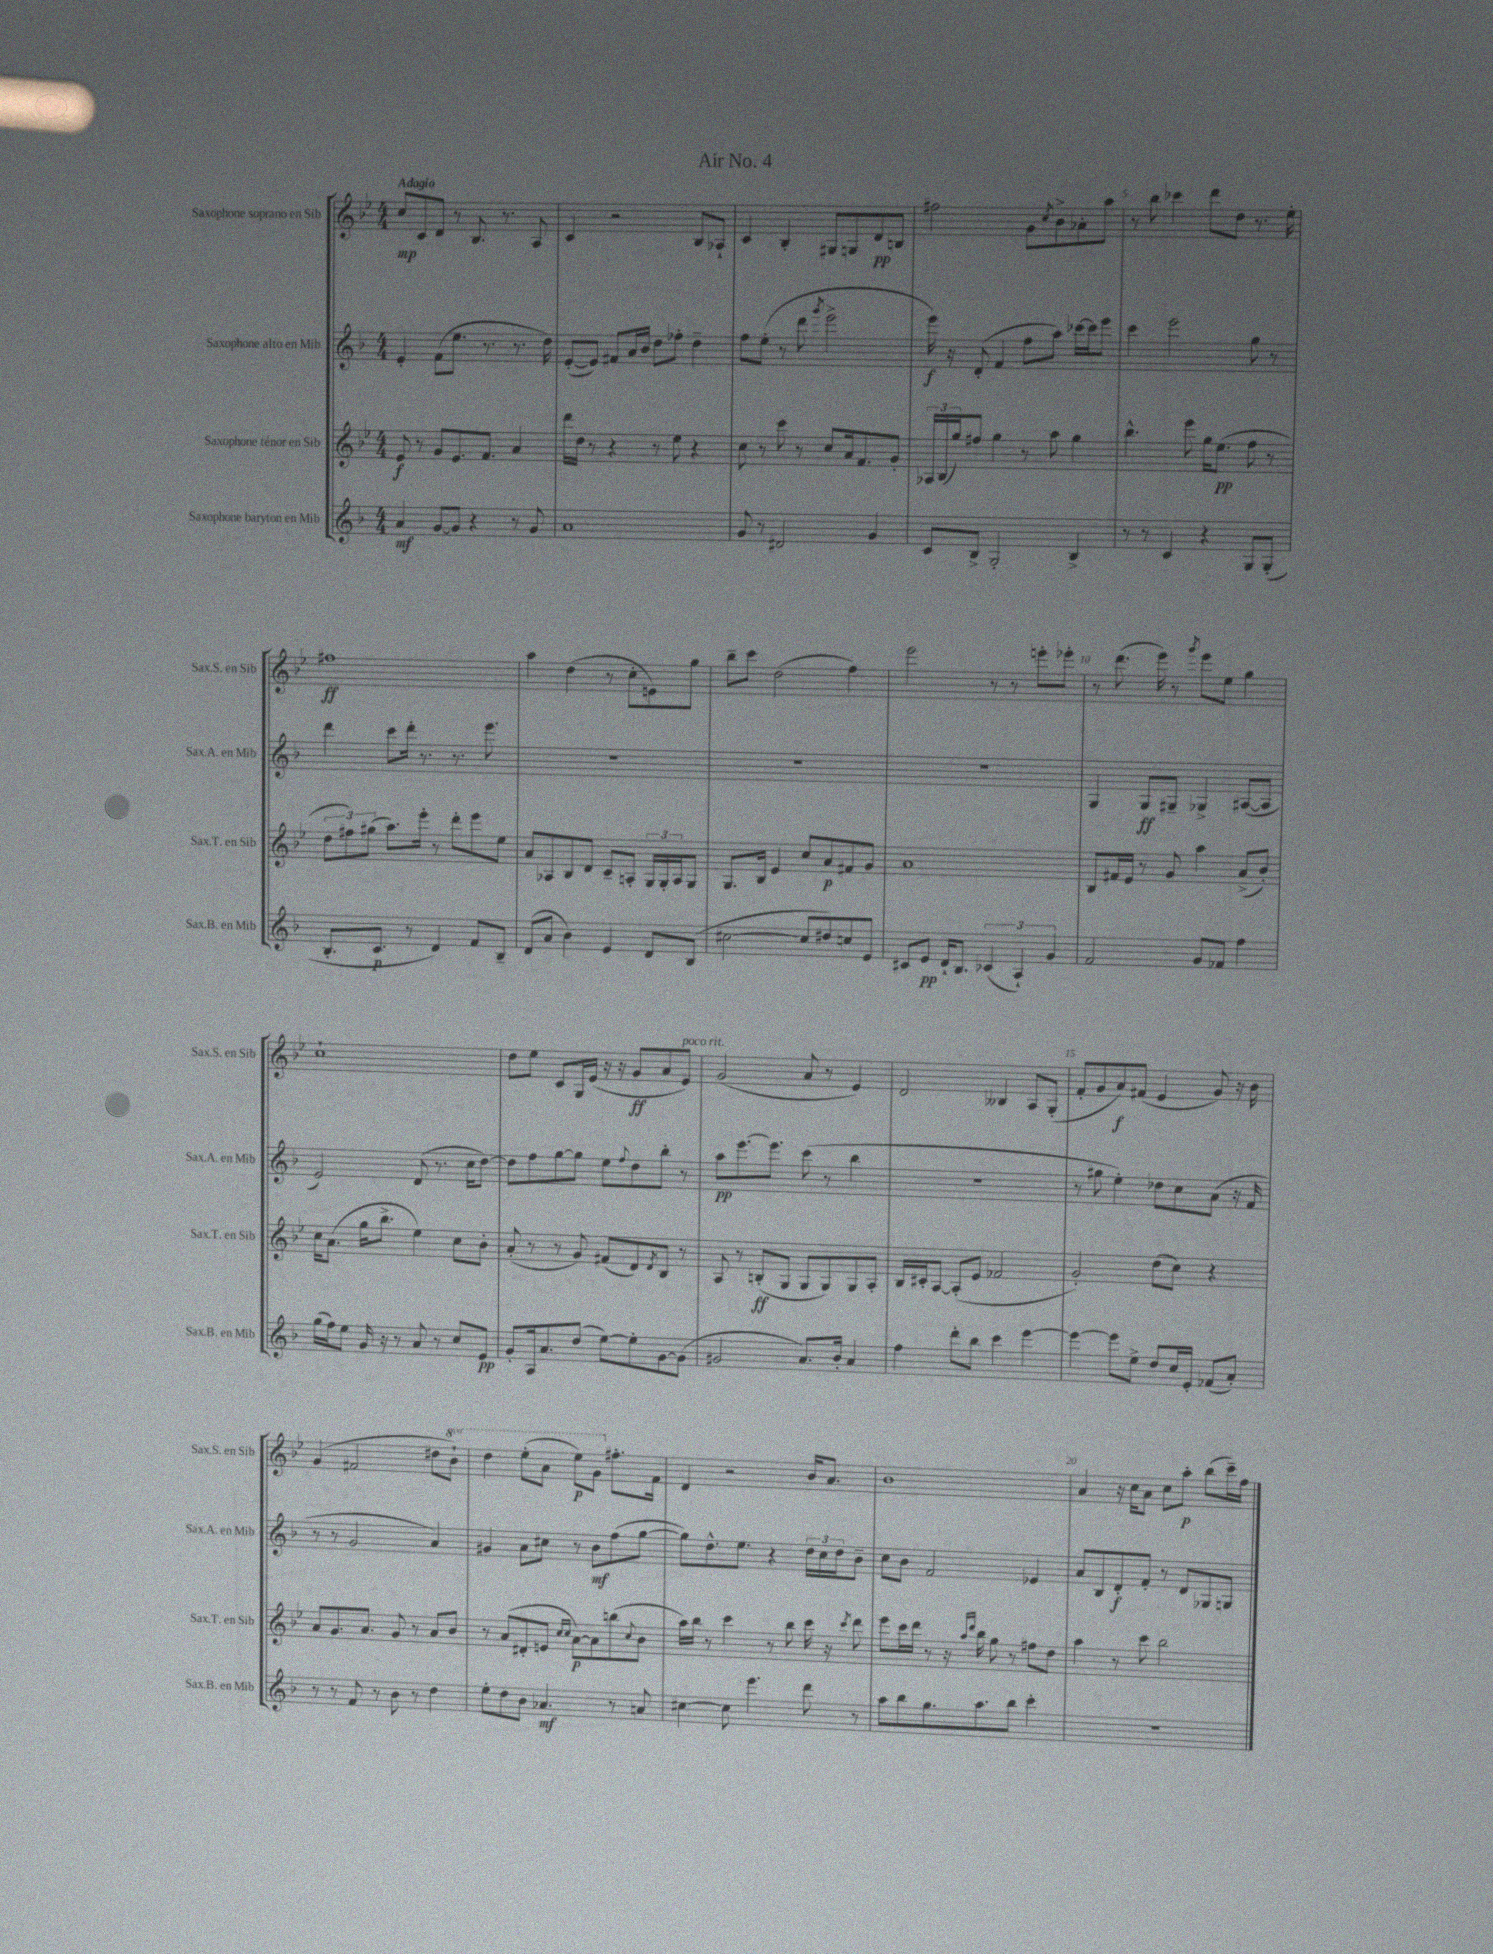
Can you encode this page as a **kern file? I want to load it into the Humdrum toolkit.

**kern	**kern	**kern	**kern
*staff4	*staff3	*staff2	*staff1
*clefG2	*clefG2	*clefG2	*clefG2
*k[b-]	*k[b-e-]	*k[b-]	*k[b-e-]
*M4/4	*M4/4	*M4/4	*M4/4
4a	8e-	4e'	8cc
.	8r	.	8c
[8g	8g	(8f	8d
8g]	8.e-	8.ee	8r
4r	.	.	8.B-
.	8.f	8.r	.
.	.	.	8.r
8r	4a	8.r	.
8g	.	.	8A
.	.	16dd)	.
=	=	=	=
1a	16ddd	([8e'	4c
.	16dd	.	.
.	8r	8e])	.
.	4r	8f#	2r
.	.	16a	.
.	.	16b-	.
.	8r	8dd	.
.	8ee-	8ff-'	.
.	4r	4dd~	8B-
.	.	.	8A-`
=	=	=	=
8g	8cc	8ff	4c
8r	8r	(8ee'	.
2d#	8ccc	8r	4B-'
.	8r	8ddd	.
.	.	8qggg	.
.	8cc	2eee^	8G#
.	16a	.	8G
.	8.f	.	.
4g	.	.	8d
.	8g'	.	8B
=	=	=	=
8c	24A-	16eee)	2ff#
.	(24B-	.	.
.	.	16r	.
.	24gg)	.	.
8B-^	8ff#	(8d'	.
2G'	4gg	4f	.
.	8r	8ff	8g
.	.	.	8qcc
.	8aa	8aa)	8b-^
4B-^	4gg	[16ccc-	8a-'
.	.	16ccc-]	.
.	.	8eee	8aa
=	=	=	=
8r	4.bb-^^	4ccc	8r
8r	.	.	8bb-
4c	.	2eee	4ccc-
.	8eee-	.	.
4r	16gg	.	8ddd
.	(8.ee-	.	.
.	.	.	8dd
8G	8ff	8gg	8.r
(8G'	8r	8r	.
.	.	.	16ee-'
=	=	=	=
8.B-'	12dd	4ddd	1ff#
.	12ff#)	.	.
.	(12gg#	.	.
8.c	.	.	.
.	8.aa)	8ccc	.
8r	.	16ddd'	.
.	16eee-'	8.r	.
4d)	8r	.	.
.	8ddd'	8.r	.
8f	8eee-	.	.
.	.	8.eee	.
8B-~	8ee-	.	.
=	=	=	=
(8d	8a	1r	4aa
8a	8A-	.	.
4b-)	8B-	.	(4dd
.	8d	.	.
4e	8c~	.	8r
.	8A'	.	8cc'
8d	24G	.	8e)
.	24G'	.	.
.	24A	.	.
(8B-	8G	.	8gg
=	=	=	=
[2cc#	8.G	1r	8bb-~
.	.	.	8ccc
.	16B-	.	.
.	4e-	.	(2dd
8cc#]	8cc	.	.
8dd#)	8a	.	.
8cc	8f#	.	4ff)
8e	8g	.	.
=	=	=	=
8c#	1a	1r	2eee-
8e	.	.	.
16d`	.	.	.
8.B-	.	.	.
(6c-	.	.	8r
.	.	.	8r
6A`)	.	.	.
.	.	.	8eee'
6g	.	.	.
.	.	.	8eee-'
=	=	=	=
2f	8B-	4G	8r
.	16f#	.	(8.ddd
.	16e-	.	.
.	8r	8G	.
.	.	.	16eee-)
.	8g	8G#~	8r
.	.	.	8qggg
8g	4aa	4G-^	8eee-
8f-	.	.	8ee-
4ff	(8a^	([8A#	4gg
.	8b-')	8A#]	.
=	=	=	=
(16gg	16cc	2e)	1cc`
16ff)	(8.a	.	.
8ee	.	.	.
16g	16gg	.	.
16r	8.bb-^	.	.
8r	.	.	.
8a	4ee-)	(8d	.
8r	.	8.r	.
8cc	8cc	.	.
.	.	16cc	.
8e	8b-'	[8dd)	.
=	=	=	=
8g'	(8a'	8dd]	8dd
16A	8r	8ff	8ee-
8.a	.	.	.
.	8r	[8gg	8c
(8dd	8g)	8gg]	16G
.	.	.	(16e-
[8ee)	(8f#	8ee	16r
.	.	.	16r
.	.	8qqff	.
8ee']	8d)	8dd	8g
.	8qd	.	.
[8g	8B-	8bb-'	8a
(8g]	8r	8r	8e-)
=	=	=	=
2g#	8A	8aa	(2g
.	8r	[8.eee	.
.	(8B'	.	.
.	.	8.eee]	.
.	8G	.	.
8.a)	8G	(8ccc	8a
.	8G)	8r	8r
16b-'	.	.	.
4a	8G	4bb-	4e-)
.	8A'	.	.
=	=	=	=
4ff	16B-	1r	2d
.	16c#'	.	.
.	[8A	.	.
8ddd'	(8A']	.	.
8bb-	8e-	.	.
4ccc	2f-	.	4B--
[4eee	.	.	8A
.	.	.	(8G'
=	=	=	=
4eee_	2g')	8r	8f'
.	.	8gg#	8g
8eee]	.	4ee')	8a)
8ee^	.	.	(8f#
8dd	(8dd	8dd-	4e-
16cc	8cc)	8cc	.
16e'	.	.	.
(8f-	4r	(8a	8g)
8a')	.	16r	16r
.	.	16f	16b-
=	=	=	=
8r	8a	8r	(4g
8r	8.g	8r	.
8f	.	2g	2f#
.	8.a	.	.
8r	.	.	.
8b-	8g	.	.
8r	8r	.	.
4dd	8a	4a)	8dd#
.	8b-	.	8bb-`)
=	=	=	=
8ee'	8r	4g#	4ddd
8dd	(8a	.	.
8b-	8d#'	8a	(8eee-'
4.a-	8e	8cc#	8aa
.	16qqcc	.	.
.	16qqcc	.	.
.	[8a)	8r	8eee-)
.	8a]	8b-	8gg
8r	(8bb	(8ff	8.ff#'
.	8qqcc	.	.
8a	8b-	[8gg	.
.	.	.	16f
=	=	=	=
[4cc#	16aa)	8gg])	4d
.	16bb-	.	.
.	8r	8.dd^^	.
8cc#]	4ccc	.	2r
.	.	8.ee	.
4.eee	.	.	.
.	8r	4r	.
.	8bb-	.	.
8ddd	16ccc	24dd	16b-
.	.	24cc	.
.	16r	.	8.a
.	.	24dd	.
.	8qccc	.	.
8r	8ddd	8b-~	.
=	=	=	=
8aa	8eee-	8cc	1b-
8bb-	16ccc	8b-	.
.	16ddd	.	.
8.gg	8r	2f	.
.	16r	.	.
.	16qqaa	.	.
.	16qqddd	.	.
8.aa	16bb-	.	.
.	8gg	.	.
8bb-	8r	.	.
4ccc'	8ff#	4e-	.
.	8dd	.	.
=	=	=	=
1r	4aa	8a	4a
.	.	8B-	.
.	8r	8d'	16r
.	.	.	16cc
.	8ccc	8f'	8a
.	2bb-	8r	8cc
.	.	8d	8aa'
.	.	8G-	(8bb-
.	.	8G	16ccc~)
.	.	.	16ff
==	==	==	==
*-	*-	*-	*-
